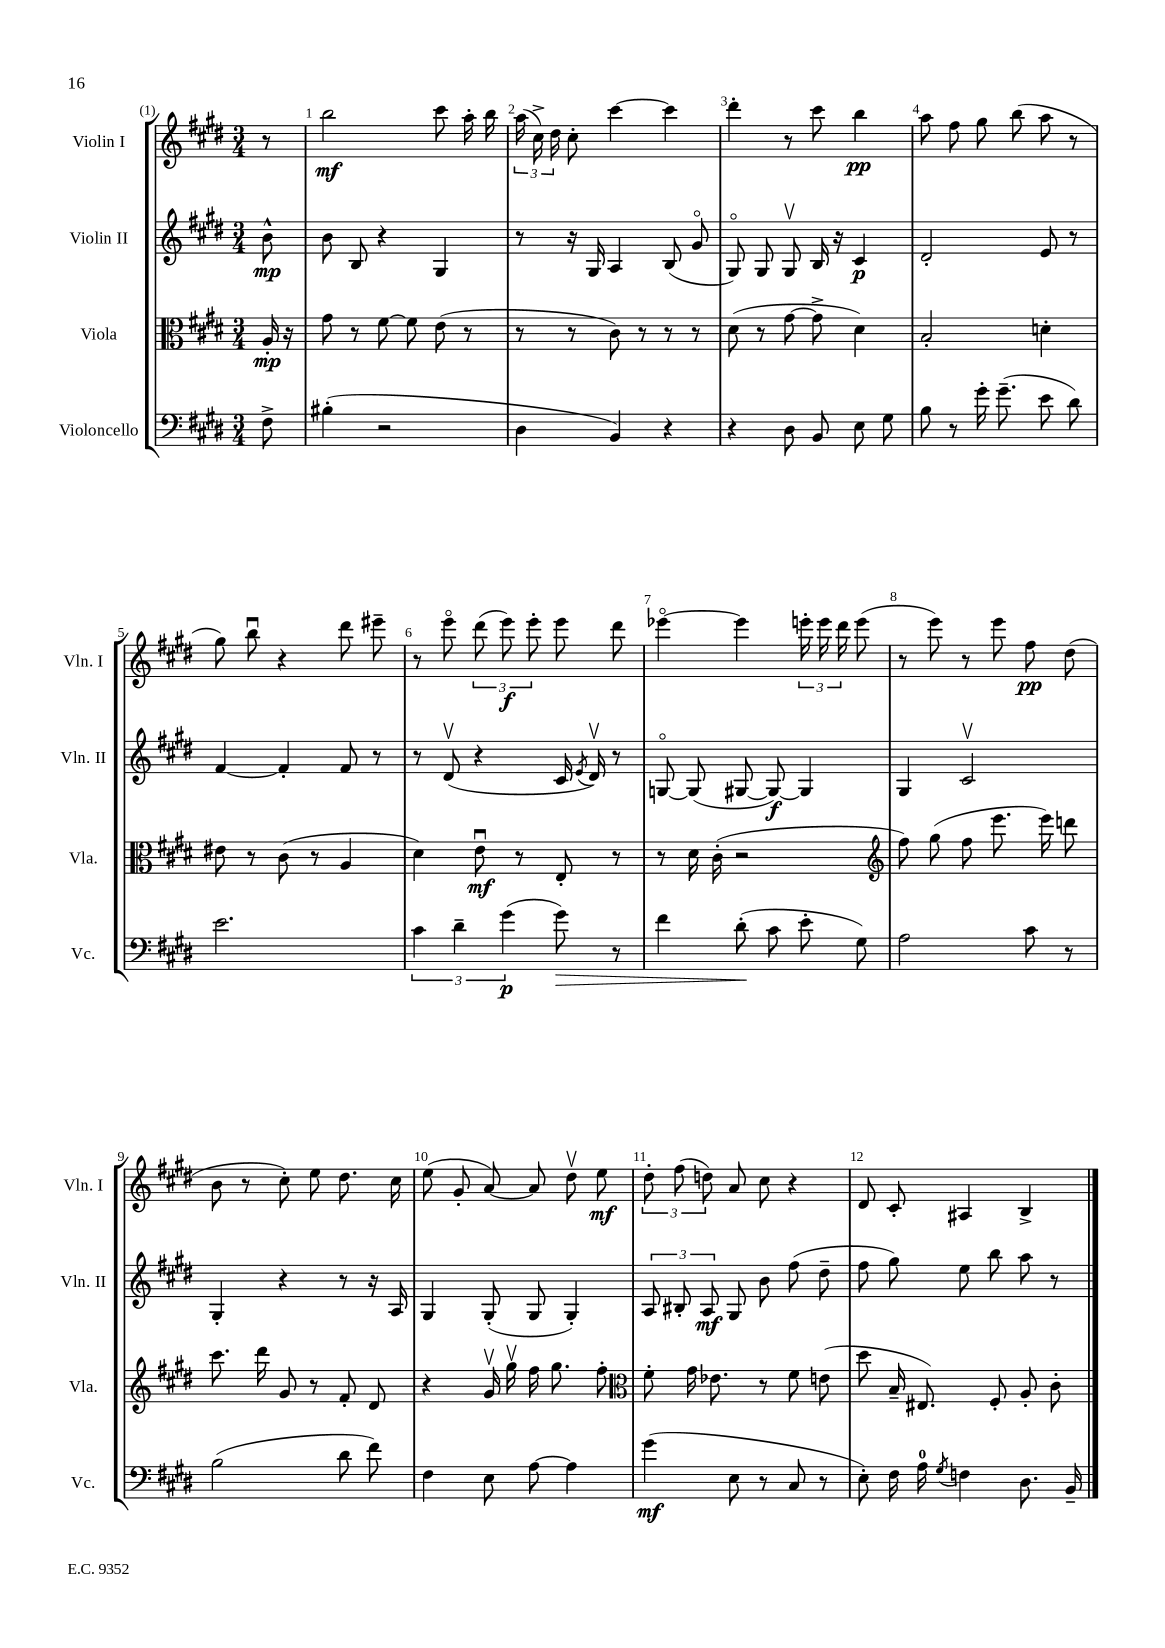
<<
\new StaffGroup <<
\new Staff = "s0" \with { instrumentName = "Violin I" shortInstrumentName = "Vln. I" } {
    \clef treble \key e \major \numericTimeSignature \time 3/4 \partial 8
    \autoBeamOff r8 |
    b''2\mf cis'''8 a''16-. b''16 |
    \tuplet 3/2 { a''16( cis''16->) dis''16 } cis''8-. cis'''4~ cis'''4 |
    dis'''4-. r8 cis'''8 b''4\pp |
    a''8 fis''8 gis''8 b''8( a''8 r8 |
    gis''8) b''8\downbow r4 dis'''8 eis'''8-- |
    r8 e'''8\flageolet \tuplet 3/2 { dis'''8( e'''8\f) e'''8-. } e'''8 dis'''8 |
    ees'''4~\flageolet ees'''4 \tuplet 3/2 { e'''16-. e'''16 dis'''16 } e'''8( |
    r8 e'''8) r8 e'''8 fis''8\pp dis''8( |
    b'8 r8 cis''8-.) e''8 dis''8. cis''16 |
    e''8( gis'8-. a'8~) a'8 dis''8\upbow e''8\mf |
    \tuplet 3/2 { dis''8-. fis''8( d''8) } a'8 cis''8 r4 |
    dis'8 cis'8-. ais4 b4-> \bar "|." |
}
\new Staff = "s1" \with { instrumentName = "Violin II" shortInstrumentName = "Vln. II" } {
    \clef treble \key e \major \numericTimeSignature \time 3/4 \partial 8
    \autoBeamOff b'8-^\mp |
    b'8 b8 r4 gis4 |
    r8 r16 gis16 a4 b8( gis'8\flageolet |
    gis8\flageolet) gis8 gis8\upbow b16 r16 cis'4\p |
    dis'2-. e'8 r8 |
    fis'4~ fis'4-. fis'8 r8 |
    r8 dis'8\upbow( r4 cis'16 \acciaccatura { e'8 } dis'16\upbow) r8 |
    g8~\flageolet g8( gis8~ gis8~\f) gis4 |
    gis4 cis'2\upbow |
    gis4-. r4 r8 r16 a16 |
    gis4 gis8-.( gis8 gis4-.) |
    \tuplet 3/2 { a8 bis8-. a8\mf } gis8 b'8 fis''8( dis''8-- |
    fis''8 gis''8) e''8 b''8 a''8 r8 \bar "|." |
}
\new Staff = "s2" \with { instrumentName = "Viola" shortInstrumentName = "Vla." } {
    \clef alto \key e \major \numericTimeSignature \time 3/4 \partial 8
    \autoBeamOff a16-.\mp r16 |
    gis'8 r8 fis'8~ fis'8 e'8( r8 |
    r8 r8 cis'8) r8 r8 r8 |
    dis'8( r8 gis'8~ gis'8-> dis'4) |
    b2-. d'4-. |
    eis'8 r8 cis'8( r8 a4 |
    dis'4) e'8\downbow\mf r8 e8-. r8 |
    r8 dis'16 cis'16-.( r2 |
    \clef treble fis''8) gis''8( fis''8 e'''8. e'''16) d'''8 |
    cis'''8. dis'''16 gis'8 r8 fis'8-. dis'8 |
    r4 gis'16\upbow gis''16\upbow fis''16 gis''8. fis''8-. |
    \clef alto fis'8-. gis'16 ees'8. r8 fis'8 e'8( |
    dis''8 b16-- eis8.) fis8-. a8-. cis'8-. \bar "|." |
}
\new Staff = "s3" \with { instrumentName = "Violoncello" shortInstrumentName = "Vc." } {
    \clef bass \key e \major \numericTimeSignature \time 3/4 \partial 8
    \autoBeamOff fis8-> |
    bis4-.( r2 |
    dis4 b,4) r4 |
    r4 dis8 b,8 e8 gis8 |
    b8 r8 gis'16-. gis'8.--( e'8 dis'8) |
    e'2. |
    \tuplet 3/2 { cis'4 dis'4-- gis'4\p( } gis'8\>) r8 |
    fis'4 dis'8-.\!( cis'8 e'8-. gis8) |
    a2 cis'8 r8 |
    b2( dis'8 fis'8) |
    fis4 e8 a8~ a4 |
    gis'4\mf( e8 r8 cis8 r8 |
    e8-.) fis16 a16-0 \acciaccatura { gis8 } f4 dis8. b,16-- \bar "|." |
}
>>
>>
\layout { \context { \Score \override BarNumber.break-visibility = ##(#f #t #t) barNumberVisibility = #all-bar-numbers-visible } }
